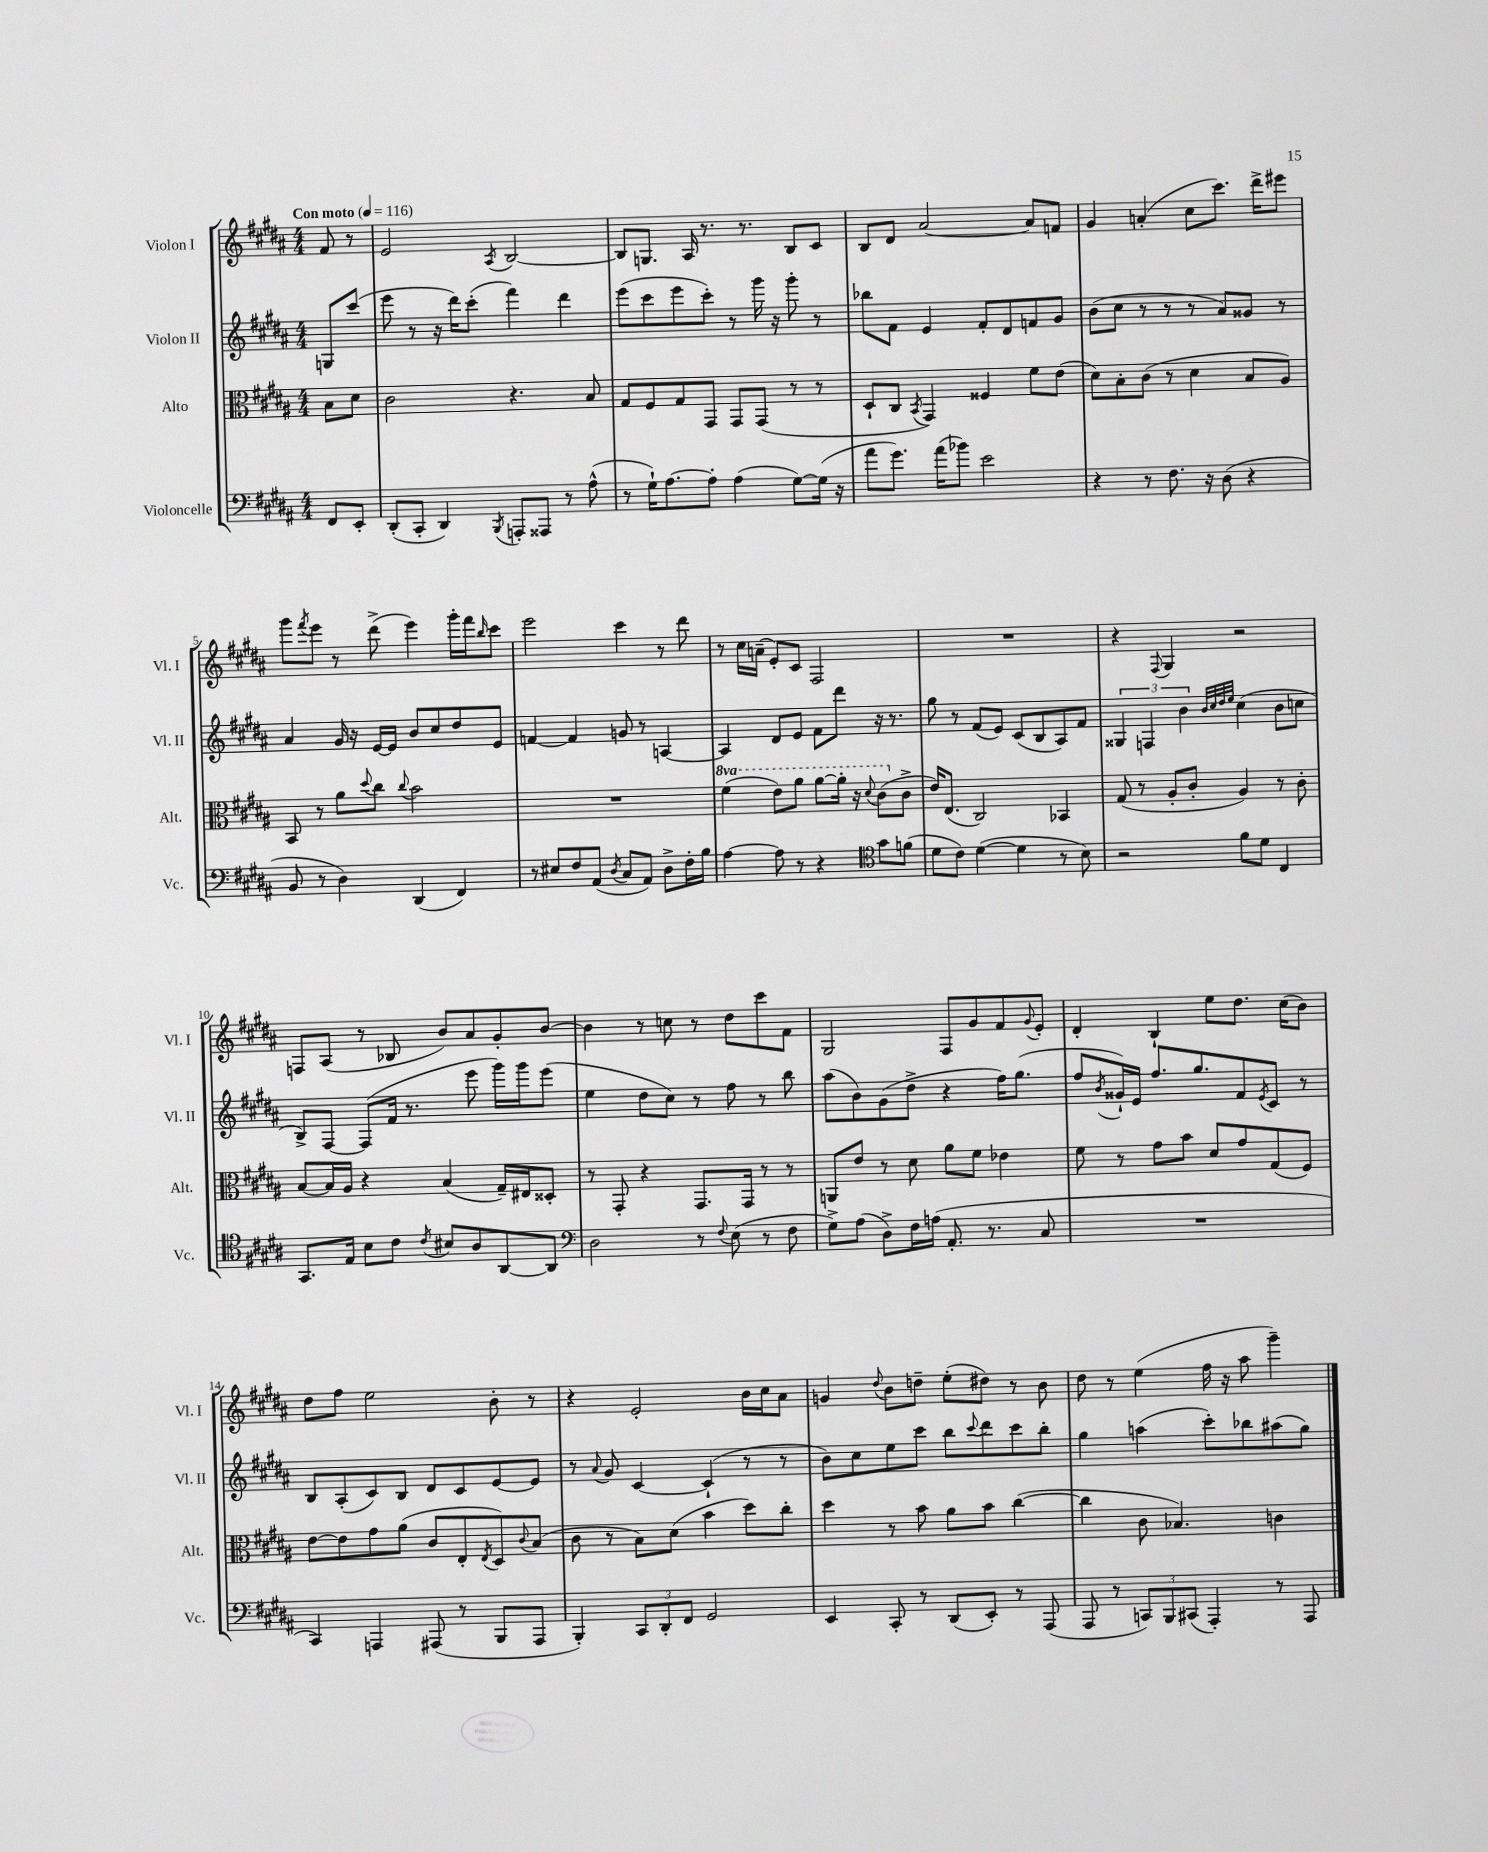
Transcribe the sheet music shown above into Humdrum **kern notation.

**kern	**kern	**kern	**kern
*staff4	*staff3	*staff2	*staff1
*clefF4	*clefC3	*clefG2	*clefG2
*k[f#c#g#d#a#]	*k[f#c#g#d#a#]	*k[f#c#g#d#a#]	*k[f#c#g#d#a#]
*M4/4	*M4/4	*M4/4	*M4/4
*MM116	*MM116	*MM116	*MM116
8FF#	8B	8G	8f#
8EE'	8d#	(8ccc#	8r
=	=	=	=
(8DD#'	2c#	8eee	2e
8CC#'	.	8r	.
4DD#)	.	16r	.
.	.	16ddd#)	.
.	.	(8ccc#'	.
8qBBB	.	.	8qA#
8AAA'	4.r	4fff#)	[2B
8AAA##	.	.	.
8r	.	4ddd#	.
(8A#^^	8B	.	.
=	=	=	=
8r	8G#	(8eee	8B]
16G#`)	8F#	8ccc#	8.G
[8.A#	.	.	.
.	8G#	8eee	.
.	.	.	16A#
8A#']	8GG#	8ccc#')	8.r
(4A#	8GG#	8r	.
.	.	.	8.r
.	(8GG#	16ggg#	.
.	.	16r	.
[8G#)	8r	8ggg#'	8B
(16G#]	8r	8r	8c#
16r	.	.	.
=	=	=	=
8a#	8D#`	8bb-	8B
8.g#)	8C#	8f#	8d#
.	8qBB	.	.
.	4GG#)	4e	[2a#
(16a#	.	.	.
8b-)	.	.	.
2e	4F##	8f#'	.
.	.	8d#	.
.	8f#	8f	8a#]
.	(8e	8g#	8f
=	=	=	=
4r	8d#)	(8b	4g#
.	8B'	8cc#	.
8r	(8c#	8r	(4a'
8.F#	8r	8r	.
.	4d#	8r	8cc#
16r	.	.	.
(8D#	.	8a#)	8.ccc#)
4r	8B	8g##	.
.	.	.	16ddd#^
.	8A#)	8r	8eee#
=	=	=	=
8BB	8BB	4a#	8ggg#
.	.	.	8qfff#
8r	8r	.	8eee
4D#)	8a#	16g#	8r
.	.	16r	.
.	8qqdd#	.	.
.	8cc#	[16e	(8ddd#^
.	.	16e]	.
.	8qqcc#	.	.
(4DD#	2b	8b	4eee)
.	.	8cc#	.
4FF#)	.	8dd#	16ggg#'
.	.	.	16fff#
.	.	.	16qqbb
.	.	8e	8ccc#
=	=	=	=
8r	1r	[4f	2eee
8E#	.	.	.
8F#	.	4f]	.
(8AA#	.	.	.
8qD#	.	.	.
8C#	.	8g	4ccc#
8AA#)	.	8r	.
8D#^	.	[4A	8r
16F#'	.	.	8ddd#
16B	.	.	.
=	=	=	=
[4A#	(4ff#	4A]	8r
.	.	.	16cc#
.	.	.	(16a~
8A#]	8ee)	8d#	8e')
8r	8aa#	8e	8c#
4r	[8aa#	8f#	2F#
.	16aa#']	8ddd#	.
.	16r	.	.
*clefC4	*	*	*
.	8qqdd#	.	.
8g#	(8cc#	16r	.
.	.	8.r	.
(8f	8c#^	.	.
=	=	=	=
8d#	16e)	8gg#	1r
.	(8.E	.	.
8c#)	.	8r	.
([4d#	2C#)	(8f#	.
.	.	8e)	.
4d#]	.	(8c#	.
.	.	8B	.
8r	4BB-	8A#)	.
8B)	.	8f#	.
=	=	=	=
2r	(8G#	6G##	4r
.	8r	.	.
.	.	6F	.
.	.	.	8qqF#
.	8A#'	.	4G#
.	.	6b	.
.	8c#'	.	.
.	.	32qqb	.
.	.	32qqcc#	.
.	.	32qqdd#	.
.	.	32qqee	.
8f#	4A#)	(4cc#	2r
8d#	.	.	.
4C#	8r	8b	.
.	8c#'	8cc	.
=	=	=	=
8.GG#	[8B	8B^)	8F
.	16B]	[8F#	(8A#
16E	16A#	.	.
8B	4r	(8F#]	8r
8c#	.	16f#	8B-
.	.	8.r	.
8qc#	.	.	.
8B#	(4B	.	8b)
8A#	.	8eee	8a#
[8AA#	16G#~)	16ggg#)	8g#'
.	16E#	16ggg#	.
8AA#]	8D##'	(8eee	[8b
=	=	=	=
*clefF4	*	*	*
2D#	8r	4ee	4b]
.	8GG#'	.	.
.	4r	8dd#	8r
.	.	8cc#)	8cc
8r	8.GG#	8r	8r
8qqF#	.	.	.
(8E	.	8ff#	8dd#
.	16GG#	.	.
8r	8r	8r	8ccc#
8F#	8r	8bb	8f#
=	=	=	=
8G#^)	8AA	(8aa#	2G#
(8A#	8e	8b)	.
8D#^)	8r	(8g#	.
16F#	8d#	8dd#^	.
(16A	.	.	.
8.AA#'	8a#	4r	8F#
.	8f#	.	8g#
8.r	.	.	.
.	4e-	16ff#)	8f#
.	.	(8.gg#	.
.	.	.	8qqg#
8C#	.	.	8e'
=	=	=	=
1r	8f#	8ff#	4d#'
.	.	8qb	.
.	8r	16g##`)	.
.	.	16e	.
.	8g#	8.ff#	4B`
.	8b	.	.
.	.	8.gg#	.
.	8d#	.	8ee
.	8g#	8f#	8.dd#
.	.	8qe	.
.	(8G#	8c#	.
.	.	.	(16cc#
.	8F#)	8r	8b)
=	=	=	=
4CC#)	[8e	8B	8dd#
.	8e]	(8A#'	8ff#
4AAA	8g#	8c#)	2ee
.	(8a#	8B	.
(8AAA#	8c#	8d#	.
8r	8E'	8c#	.
.	8qE	.	.
8BBB	8D#)	[8e	8b'
.	8qqc#	.	.
8AAA#	(8B	8e]	8r
=	=	=	=
4BBB')	8c#	8r	4r
.	.	8qqa#	.
.	8r	8g#	.
12CC#	8B)	[4c#	2e'
12DD#'	.	.	.
.	(8d#	.	.
12FF#	.	.	.
2GG#	4b	(4c#`]	.
.	8dd#)	8r	16b
.	.	.	16cc#
.	8cc#'	8r	8a#
=	=	=	=
4EE	4dd#	8b)	4g
.	.	8cc#	.
.	.	.	8qqdd#
8CC#'	8r	8ee	8b
8r	8b	8ccc#	8dd~
(8DD#	8a#	8bb	(8ee'
.	.	8qqccc#	.
8EE')	8b	8ddd#	8dd#)
8r	([4cc#	8ccc#	8r
(8AAA#	.	8bb'	8b
=	=	=	=
8AAA#	4cc#]	4gg#	8dd#
8r	.	.	8r
12CC)	8c#	(4aa	(4ee
12BBB	.	.	.
.	4.B-)	.	.
(12CC#	.	.	.
4AAA#')	.	8ccc#')	16ff#
.	.	.	16r
.	.	8bb-	8aa#
8r	4c	(8aa#	4ggg#~)
8AAA#	.	8gg#)	.
==	==	==	==
*-	*-	*-	*-
